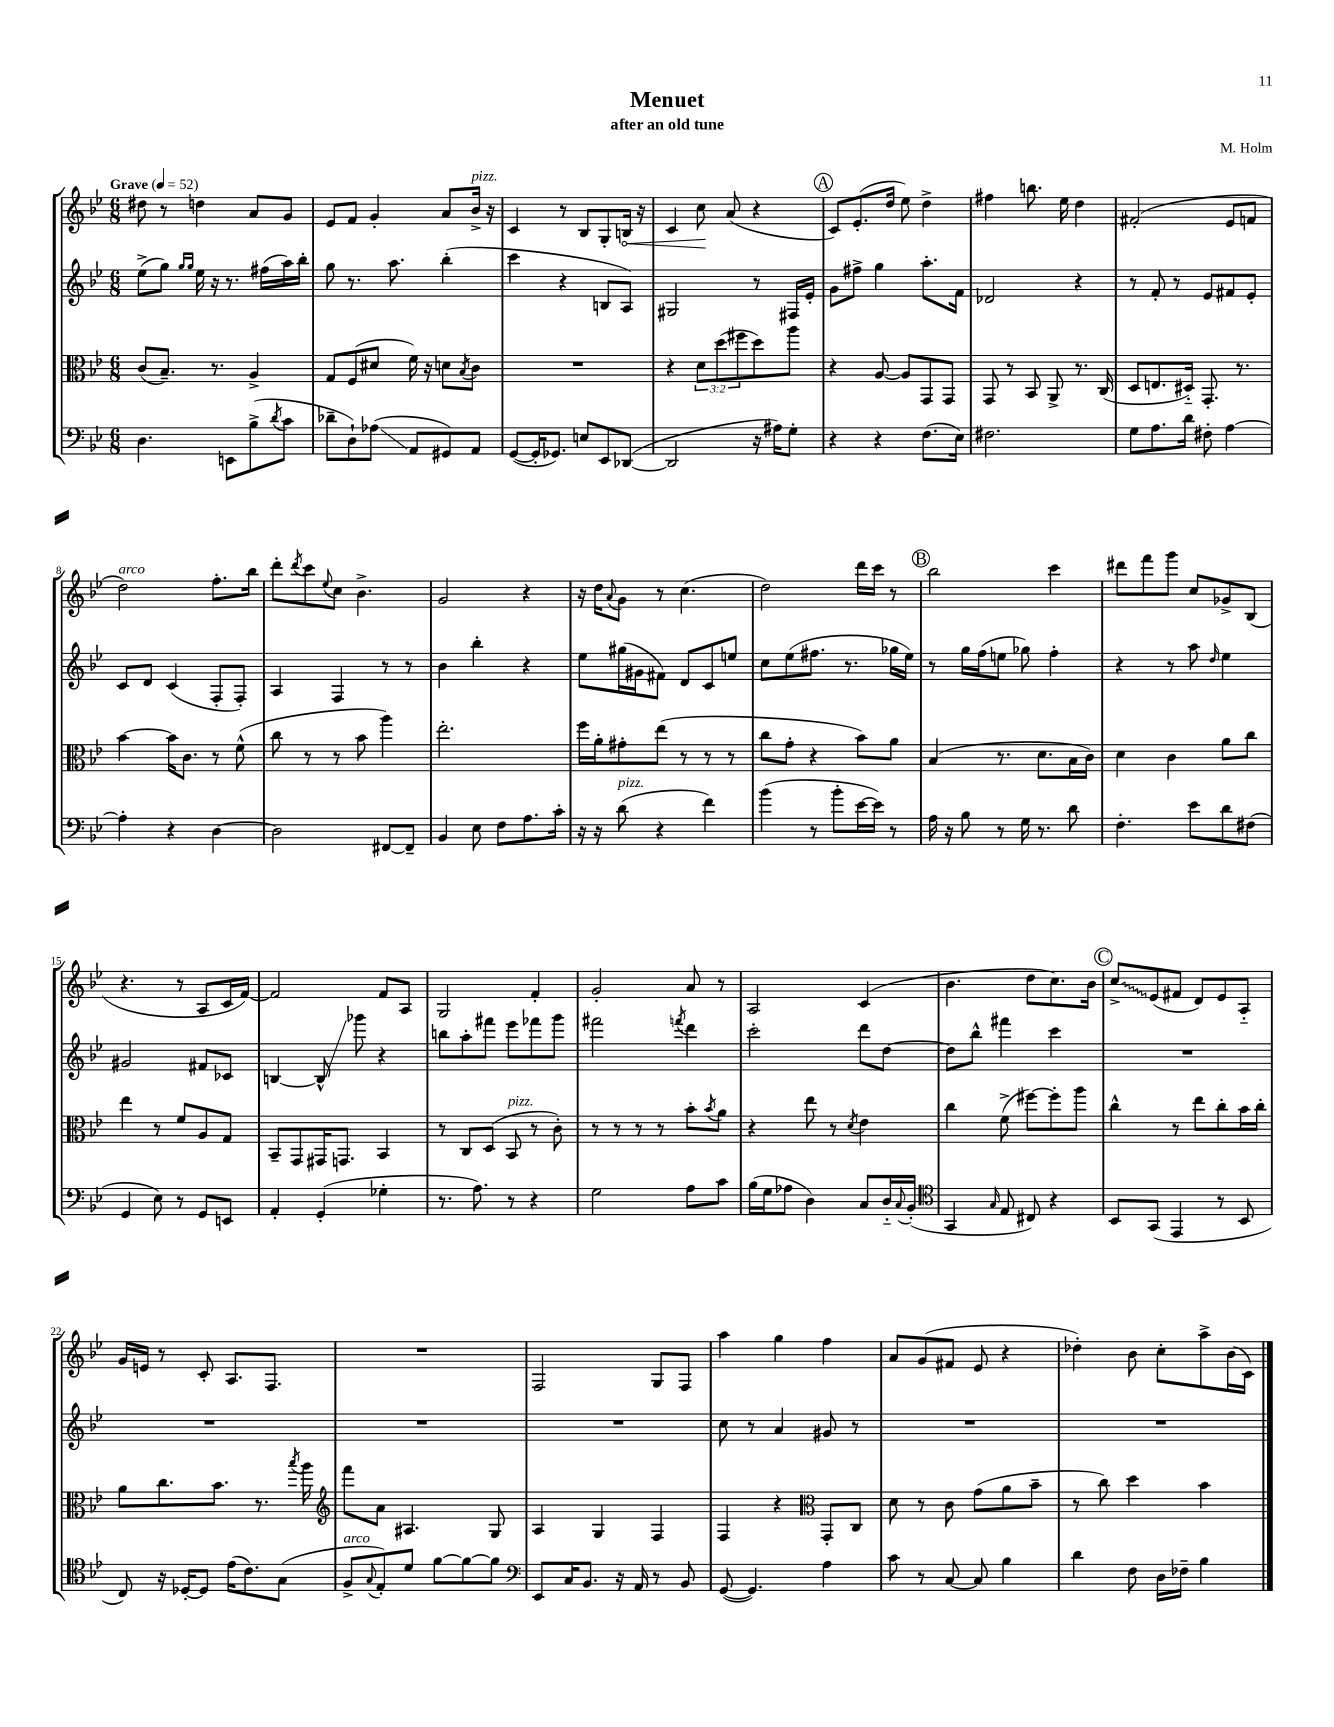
\header { title = "Menuet" composer = "M. Holm" subtitle = "after an old tune" }
<<
\new StaffGroup <<
\new Staff = "s0" {
    \clef treble \key bes \major \numericTimeSignature \time 6/8 \tempo "Grave" 4 = 52
    dis''8 r8 d''4 a'8 g'8 |
    ees'8 f'8 g'4-. a'8 bes'16->^\markup { \italic "pizz." } r16 |
    c'4 r8 bes8 g8-. \once \override Hairpin.circled-tip = ##t b16\< r16 |
    c'4 c''8\! a'8( r4 |
    \mark \markup { \circle "A" } c'8) ees'8.-.( d''16 ees''8) d''4-> |
    fis''4 b''8. ees''16 d''4 |
    fis'2-.( ees'8 f'8 |
    d''2^\markup { \italic "arco" }) f''8.-. bes''16 |
    d'''8-. \acciaccatura { d'''8 } c'''8 \appoggiatura { ees''8 } c''8 bes'4.-> |
    g'2 r4 |
    r16 d''16 \appoggiatura { a'8 } g'8 r8 c''4.( |
    d''2) d'''16 c'''16 r8 |
    \mark \markup { \circle "B" } bes''2 c'''4 |
    dis'''8 f'''8 g'''8 c''8 ges'8-> bes8( |
    r4. r8 a8 c'16 f'16~) |
    f'2 f'8 a8 |
    g2 f'4-. |
    g'2-. a'8 r8 |
    a2 c'4( |
    bes'4. d''8 c''8.) bes'16 |
    \mark \markup { \circle "C" } \once \override Glissando.style = #'zigzag c''8->\glissando ees'8( fis'8 d'8) ees'8 a8-_ |
    g'16 e'16 r8 c'8-. a8. f8. |
    R2. |
    f2 g8 f8 |
    a''4 g''4 f''4 |
    a'8 g'8( fis'8 ees'8 r4 |
    des''4-.) bes'8 c''8-. a''8-> bes'16( c'16) \bar "|." |
}
\new Staff = "s1" {
    \clef treble \key bes \major \numericTimeSignature \time 6/8
    ees''8->( g''8) \grace { g''16 g''16 } ees''16 r16 r8. fis''16( a''16) bes''16-. |
    g''8 r8. a''8. bes''4-.( |
    c'''4 r4 b8 a8) |
    gis2 r8 fis16 ees'16-. |
    \mark \markup { \circle "A" } g'8 fis''8-> g''4 a''8.-. f'16 |
    des'2 r4 |
    r8 f'8-. r8 ees'8 fis'8 ees'8-. |
    c'8 d'8 c'4( f8-. f8-.) |
    a4 f4 r8 r8 |
    bes'4 bes''4-. r4 |
    ees''8 gis''16( gis'16 fis'8) d'8 c'8 e''8 |
    c''8 ees''8( fis''8. r8. ges''16 ees''16) |
    \mark \markup { \circle "B" } r8 g''16 f''16( e''8 ges''8) f''4-. |
    r4 r8 a''8 \grace { d''16 } ees''4 |
    gis'2 fis'8 ces'8 |
    b4~ b8-^\glissando ges'''8 r4 |
    b''8 a''8-. fis'''8 ees'''8 fes'''8 g'''8 |
    fis'''2 \acciaccatura { f'''8 } d'''4 |
    c'''2-. d'''8 d''8~ |
    d''8 bes''8-^ fis'''4 c'''4 |
    \mark \markup { \circle "C" } R2. |
    R2. |
    R2. |
    R2. |
    c''8 r8 a'4 gis'8 r8 |
    R2. |
    R2. \bar "|." |
}
\new Staff = "s2" {
    \clef alto \key bes \major \numericTimeSignature \time 6/8 \override Staff.TupletNumber.text = #tuplet-number::calc-fraction-text
    c'8( bes8.--) r8. a4-> |
    g8 f8( dis'8 f'16) r16 d'8 \acciaccatura { bes8 } c'8 |
    R2. |
    r4 \tuplet 3/2 { d'8 d''8( fis''8 } d''8) a''8 |
    \mark \markup { \circle "A" } r4 a8~ a8 g,8 g,8 |
    g,8 r8 bes,8 a,8-> r8. c16( |
    d8 e8. dis16-_) g,8.-. r8. |
    bes'4~ bes'16 c'8. r8 f'8-^( |
    c''8 r8 r8 bes'8 a''4) |
    ees''2.-. |
    f''16 a'16-. gis'8-. ees''8( r8 r8 r8 |
    c''8 g'8-. r4 bes'8) a'8 |
    \mark \markup { \circle "B" } bes4( r8. d'8. bes16 c'16) |
    d'4 c'4 a'8 c''8 |
    ees''4 r8 f'8 a8 g8 |
    bes,8-- g,8 gis,16 g,8. bes,4 |
    r8 c8 d8( bes,8^\markup { \italic "pizz." } r8 c'8-.) |
    r8 r8 r8 r8 bes'8-. \acciaccatura { bes'8 } a'8 |
    r4 ees''8 r8 \acciaccatura { d'8 } ees'4 |
    c''4 f'8->( fis''8~) fis''8-. a''8 |
    \mark \markup { \circle "C" } c''4-^ r8 ees''8 c''8-. bes'16 c''16-. |
    a'8 c''8. bes'8. r8. \acciaccatura { bes''8 } a''16 |
    \clef treble f'''8 a'8 ais4. g8 |
    a4 g4 f4 |
    f4 r4 \clef alto g,8-. c8 |
    d'8 r8 c'8 g'8( a'8 bes'8-- |
    r8 c''8) d''4 bes'4 \bar "|." |
}
\new Staff = "s3" {
    \clef bass \key bes \major \numericTimeSignature \time 6/8
    d4. e,8 bes8->( \acciaccatura { d'8 } c'8 |
    des'8-- d8-!) aes8\glissando( a,8 gis,8) a,8 |
    g,8~( g,16-. ges,8.) e8 ees,8 des,8~( |
    des,2 r16 ais16) g8-. |
    \mark \markup { \circle "A" } r4 r4 f8.( ees16) |
    fis2. |
    g8 a8. d'16 fis8-. a4~ |
    a4-. r4 d4~ |
    d2 fis,8~ fis,8-- |
    bes,4 ees8 f8 a8. c'16-. |
    r16 r16 d'8^\markup { \italic "pizz." }( r4 f'4) |
    bes'4( r8 bes'8-. ees'16~ ees'16) r8 |
    \mark \markup { \circle "B" } a16 r16 bes8 r8 g16 r8. d'8 |
    f4.-. ees'8 d'8 fis8( |
    g,4 ees8) r8 g,8 e,8 |
    a,4-. g,4-.( ges4-. |
    r8. a8.) r8 r4 |
    g2 a8 c'8 |
    bes16( g16 aes8 d4) c8 d16-_ \appoggiatura { c8 } bes,16-.( |
    \clef tenor g,4 \grace { g16 } ees8 cis8) r4 |
    \mark \markup { \circle "C" } bes,8 g,8( ees,4 r8 bes,8 |
    c8) r16 des16~-. des8 ees'16( c'8.) g8( |
    f8->^\markup { \italic "arco" } \appoggiatura { g8 } ees8-.) d'8 f'8~ f'8~ f'8 |
    \clef bass ees,8 c16 bes,8. r16 a,16 r8 bes,8 |
    g,8~( g,4.) a4 |
    c'8 r8 c8~ c8 bes4 |
    d'4 f8 d16 fes16-- bes4 \bar "|." |
}
>>
>>
